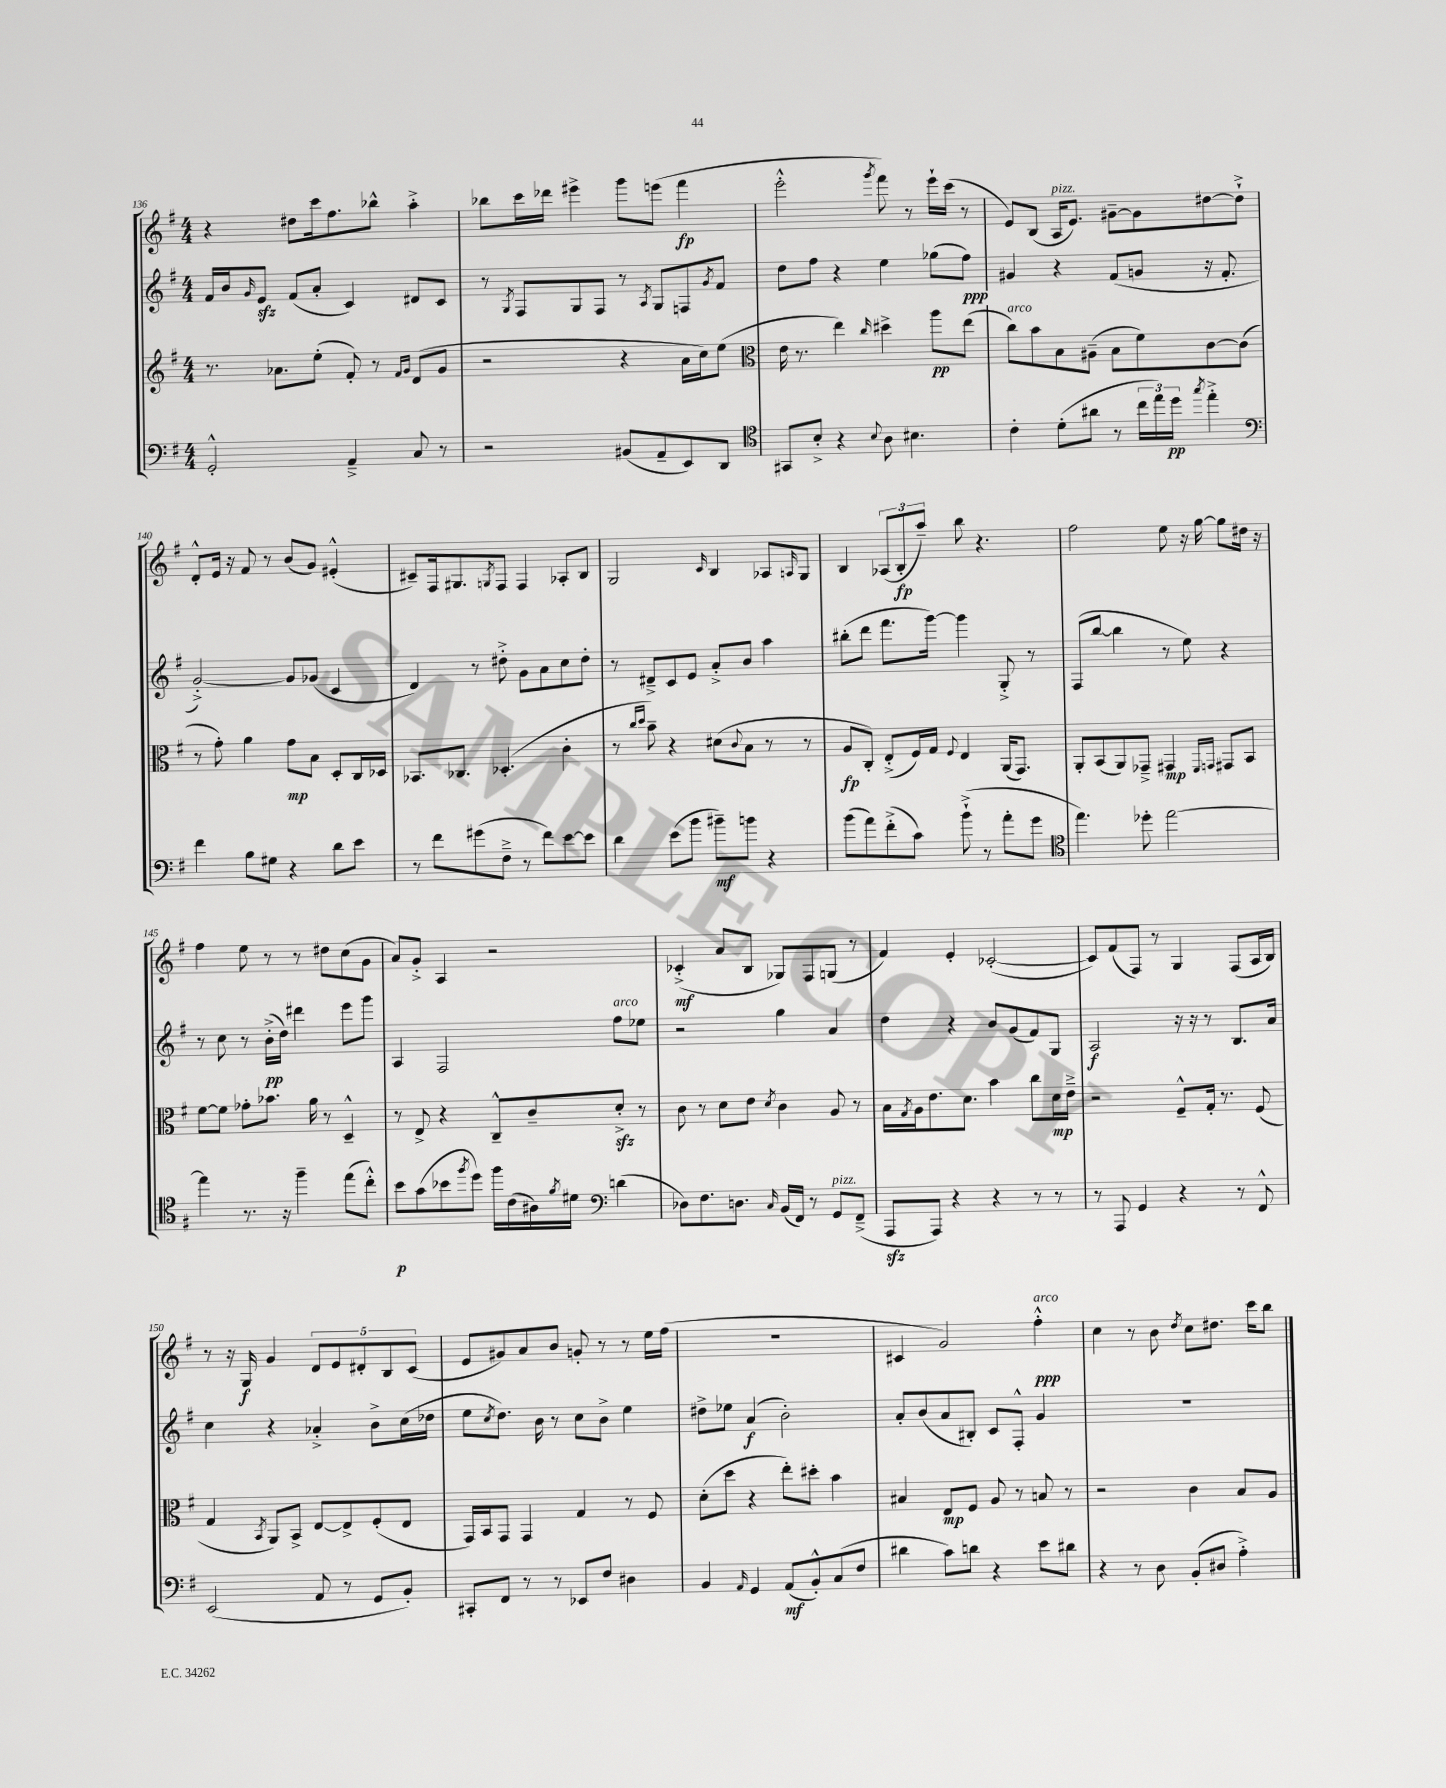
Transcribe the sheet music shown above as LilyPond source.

<<
\new StaffGroup <<
\new Staff = "s0" {
    \clef treble \key g \major \numericTimeSignature \time 4/4
    r4 dis''8 c'''16 fis''8. bes''8-^ a''4-.-> |
    bes''8 c'''16 des'''16 eis'''4-> g'''8 e'''8( fis'''4\fp |
    e'''2-.-^ \acciaccatura { g'''8 } fis'''8) r8 e'''16-! c'''16( r8 |
    e'8) b8( a16^\markup { \italic "pizz." } e'8.) gis'8~-- gis'8 dis''8~ dis''8-!-> |
    d'8-.-^ e'16 r16 fis'8 r8 b'8( g'8) eis'4-.-^( |
    cis'8--) fis16 gis8. \acciaccatura { g8 } fis8 fis4 aes8-. b8 |
    g2 \grace { c'16 } b4 aes8 \grace { a16 } g8 |
    b4 \tuplet 3/2 { aes8( b8-.\fp a''8--) } b''8 r4. |
    fis''2 e''8 r16 g''16~ g''8 dis''16 r16 |
    fis''4 e''8 r8 r8 dis''8 c''8( g'8 |
    a'8) g'8-.-> a4 r2 |
    ces'4-.->\mf( a'8 b8 ges8) fis8 g8( r8 |
    fis'4) e'4-. ces'2~-.( |
    ces'8) fis'8( fis8) r8 g4 fis8( a16 b16) |
    r8 r16 g16\f g'4 \tuplet 5/4 { d'8 e'8 dis'8-. b8 c'8( } |
    e'8 gis'8) a'8 b'8 g'8-. r8 r8 e''16 fis''16( |
    R1 |
    cis'4 g'2) fis''4-.-^\ppp^\markup { \italic "arco" } |
    c''4 r8 b'8 \acciaccatura { d''8 } c''8 dis''8. c'''16 b''8 \bar "|." |
}
\new Staff = "s1" {
    \clef treble \key g \major \numericTimeSignature \time 4/4
    fis'16 b'16 \grace { g'16 } e'8\sfz fis'8( a'8-. c'4) dis'8 c'8 |
    r8 \acciaccatura { g8 } fis8 g8 fis8 r8 \acciaccatura { a8 } g8 f8 \acciaccatura { g'8 } fis'8 |
    d''8 fis''8 r4 e''4 ges''8( fis''8\ppp) |
    gis'4 r4 fis'8( g'8 r16 fis'8.-. |
    g'2~-.->) g'8 ges'8( c'4 |
    d'4) r8 dis''8-.-> g'8 a'8 c''8 dis''8-. |
    r8 dis'8---> c'8 e'8 a'8-.-> b'8 a''4 |
    bis''8-.( d'''8 fis'''8. g'''16~) g'''4 g8-.-> r8 |
    fis8( b''8~ b''4 r8 e''8) r4 |
    r8 c''8 r8 b'16-.->\pp( d''16) dis'''4 e'''8 g'''8 |
    a4 fis2 fis''8^\markup { \italic "arco" } ees''8 |
    r2 g''4 a'4 |
    d''4 r4 b'8 g'8( fis'8) g8 |
    a2\f r16 r16 r8 b8. a'16 |
    c''4 r4 aes'4-.-> b'8-> c''16( des''16 |
    e''8 \acciaccatura { c''8 } d''8.) b'16 r8 c''8 b'8-> e''4 |
    dis''8-> ees''8 a'4\f( b'2-.) |
    a'8-. b'8( a'8 bis8-.) c'8 fis8-.-^ g'4 |
    R1 \bar "|." |
}
\new Staff = "s2" {
    \clef treble \key g \major \numericTimeSignature \time 4/4
    r8. aes'8. e''8-.( fis'8-.) r8 \grace { fis'16 g'16 } d'8( g'8 |
    r2 r4 a'16 c''16) e''8( |
    \clef alto e'16 r8. e''4) \grace { c''16 } dis''4-> a''8\pp e''8( |
    c''8^\markup { \italic "arco" }) b'8 b8 ais8--( b8 fis'8) c'8~ c'8( |
    r8 g'8-.) a'4 g'8\mp b8 d8-. c16 des16 |
    bes,8. ces8. des4.-.( c'4-. |
    r8 \grace { c''16 d''16 } b'8--) r4 dis'8( \appoggiatura { c'8 } b8 r8 r8 |
    a8\fp c8-.) e8-.->( fis16) g16 \appoggiatura { fis8 } e4 a,16( g,8.) |
    a,8-. b,8( a,8) ges,8---> gis,4\mp \grace { fis,16 g,16 } gis,8 b,8 |
    fis'8~ fis'8 ges'8-. bes'8. a'16 r8 d4---^ |
    r8 e8-> r4 c8---^ c'8-- d'8-.->\sfz r8 |
    c'8 r8 d'8 e'8 \acciaccatura { d'8 } c'4 a8 r8 |
    b16 \acciaccatura { g8 } a16 e'8. d'8. b'4 c''8 d'16\mp e'16---> |
    r2 fis8---^ g16-. r8. fis8( |
    g4 \acciaccatura { b,8 } a,8) b,8-> e8~ e8-> fis8-.( e8 |
    g,16) b,16 g,8 g,4 g4 r8 fis8 |
    d'8-.( d''8 r4 e''8-.) dis''8-. b'4 |
    bis4 e8\mp fis8 a8 r8 b8 r8 |
    r2 c'4 b8 a8 \bar "|." |
}
\new Staff = "s3" {
    \clef bass \key g \major \numericTimeSignature \time 4/4
    g,2-.-^ a,4---> c8 r8 |
    r2 bis,8( a,8-- e,8) d,8 |
    \clef tenor gis,8 b8-.-> r4 \appoggiatura { b8 } a8 bis4. |
    c'4-. d'8-.( ais'8 r8 \tuplet 3/2 { c''16 e''16) d''16\pp } \acciaccatura { g''8 } e''4-.-> |
    \clef bass fis'4 b8 gis8 r4 d'8 e'8 |
    r8 fis'8 gis'8( fis8---> r8 fis'8) e'8~ e'8 |
    d'4 e'8( b'8 bis'8--\mf) b'8 r4 |
    b'8( a'8) fis'8-.->( c'8) b'8-!->( r8 a'8-. g'8 |
    \clef tenor e''4.) des''8-. e''2~ |
    e''4 r8. r16 fis''4-- e''8( c''8-.-^) |
    b'8\p g'8( bes'8 \acciaccatura { fis''8 } d''8) fis''16 c'16( ais16) \acciaccatura { fis'8 } dis'16 \clef bass d'4( |
    des8) fis8. d8. \grace { c16 } b,16( fis,16) r8 g,8^\markup { \italic "pizz." } fis,8--->( |
    a,,8\sfz a,,8) r4 r4 r8 r8 |
    r8 a,,8 g,4 r4 r8 fis,8-^ |
    e,2( a,8 r8 g,8 b,8-.) |
    cis,8-. fis,8 r8 r8 ees,8 fis8 dis4 |
    b,4 \grace { a,16 } g,4 a,8\mf( b,8-.-^) c8( fis8 |
    dis'4 c'8) d'8 r4 e'8 dis'8 |
    r4 r8 d8 b,8-.( dis8 a4-.->) \bar "|." |
}
>>
>>
\layout { \context { \Score currentBarNumber = #136 } }
